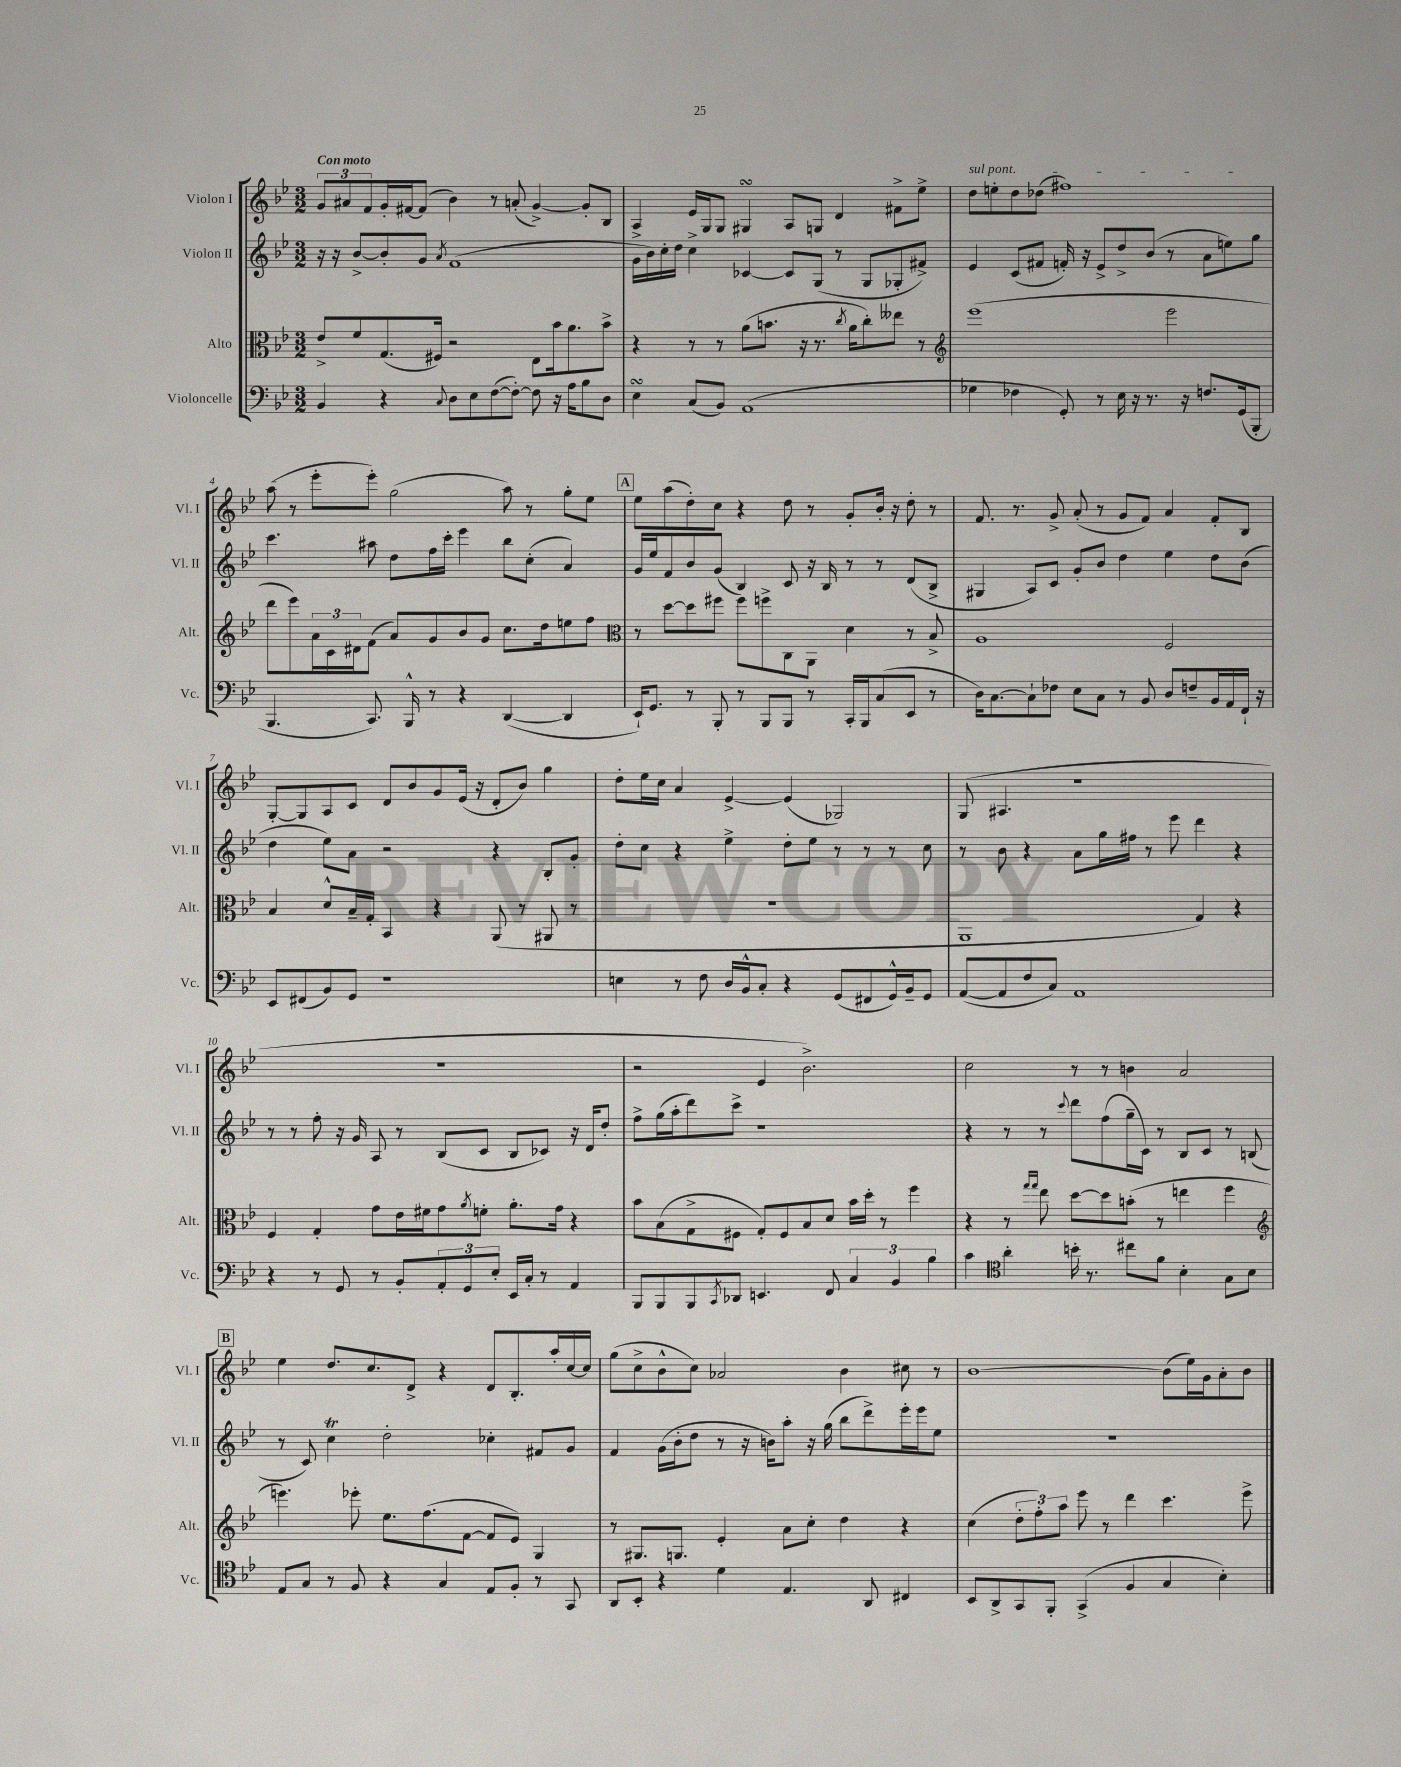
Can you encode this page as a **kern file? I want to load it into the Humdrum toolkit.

**kern	**kern	**kern	**kern
*staff4	*staff3	*staff2	*staff1
*clefF4	*clefC3	*clefG2	*clefG2
*k[b-e-]	*k[b-e-]	*k[b-e-]	*k[b-e-]
*M3/2	*M3/2	*M3/2	*M3/2
4BB-/	8e-^/L	16r	12g/L
.	.	16r	.
.	.	.	12a#/
.	8f/	[8b-^/L	.
.	.	.	12f/
4r	(8.G/	8b-'/]	16g'/L
.	.	.	[16f#/J
.	.	8g/J	(8f#/]J
.	16F#/Jk)	.	.
8qqC/	.	8qa/	.
8D\L	2r	(1f	4b-\)
8E-\	.	.	.
([8F\	.	.	8r
8F'\_J)	.	.	(8a'/
8F\]	8E-\L	.	[4g^/)
16r	16b-\k	.	.
16A\LK	8.a\	.	.
8B-\	.	.	8g'/]L
8D\J	8b-^\J	.	8B-/J
=	=	=	=
4E-\	4r	16g\LL	4A^/
.	.	16b-\)	.
.	.	16cc'\	.
.	.	16dd\JJ	.
(8C/L	8r	4cc^\	16e-/LL
.	.	.	16G/J
8BB-/J)	8r	.	8G/J
(1AA	(8a\L	[4c-/	4G#/
.	8.b\J	.	.
.	.	8c-/]L	8A/L
.	16r	.	.
.	8.r	(8G/J	8G/J
.	.	8r	4d/
.	8qcc/	.	.
.	16a\LK	.	.
.	8cc'\)	8G/L	.
.	8ee--\J	8G-'/	8f#^\L
.	8r	8f#^/J)	8ee-^\J
=	=	=	=
*	*clefG2	*	*
4G-\	(1eee-	4e-/	8dd\L
.	.	.	8ee'\
4F-\	.	(8c/L	8dd\
.	.	8f#/J	(8dd-\J
8GG'/)	.	16f'/)	1ff#)
.	.	16r	.
8r	.	8e-^/L	.
16E-\	.	8dd^/	.
16r	.	.	.
8.r	.	(8b-/J	.
.	2eee-\	8r	.
16r	.	.	.
8.F/L	.	8a\L	.
.	.	8ee\)	.
(16GG/k	.	.	.
8BBB-'/J	.	8gg\J	.
=	=	=	=
4.BBB-/	8ddd\L	4.ccc\	(8aa\
.	8eee-\)	.	8r
.	24a\L	.	8eee-'\L
.	24c\	.	.
.	24d#\J	.	.
8.CC/)	(8f\J	8aa#\	8eee-'\J)
.	8a/L)	8dd\L	(2gg\
16BBB-^^/	.	.	.
8r	8g/	16ff\L	.
.	.	16ccc'\JJ	.
4r	8b-/	4eee-\	.
.	8g/J	.	.
([4DD/	8.cc\L	8bb-\L	8aa\)
.	.	(8cc'\J	8r
.	16dd\k	.	.
4DD/]	8ee\	4a/)	8gg'\L
.	8ff\J	.	8ee-\J
=	=	=	=
*	*clefC3	*	*
16EE-`/LK)	8r	16g/LL	8ee-\L
8.GG/J	.	16ee-/J	.
.	[8dd\L	8f/	(8aa\
8r	8dd\]	8b-/	8dd'\)
8BBB-'/	8ff#\J	(8g/J	8cc\J
8r	8ff#\L	4B-/)	4r
8BBB-/L	8ff^\	.	.
8BBB-/J	8C\	8c/	8dd\
8r	8AA\J	16r	8r
.	.	16B-/	.
16CC'/LL	4d\	8r	8g'/L
16BBB-/J	.	.	.
(8C/	.	8r	16b-'/Jk
.	.	.	16r
8EE-/J	8r	(8d/L	8dd'\
8r	8B-^/	8B-^/J	8r
=	=	=	=
16D\LK)	1A	4G#/	8.f/
[8.C\	.	.	.
.	.	.	8.r
8C`\]	.	8A/L)	.
8F-\J	.	8c/J	8g^/
8E-\L	.	8g'/L	(8a'/
8C\J	.	8b-/J	8r
8r	.	4dd\	8g/L
8BB-/	.	.	8f/J)
8D/L	2F/	4ee-\	4a/
8F~/	.	.	.
16BB-/L	.	8dd\L	8f'/L
16AA/	.	.	.
16FF`/JJ	.	(8b-\J	8B-/J
16r	.	.	.
=	=	=	=
8EE-/L	4B-/	4dd\	[8G'/L
(8FF#/	.	.	8G/]
8BB-/)	8d^^/L	8ee-\L)	8A/
8GG/J	16B-~/L	8a\J	8c/J
.	16G'/JJ	.	.
1r	4BB-/	2r	8d/L
.	.	.	8b-/
.	4r	.	8g/
.	.	.	(16e-/Jk
.	.	.	16r
.	(8AA/	4r	8d'/L
.	8r	.	8b-/J)
.	8AA#/	8B-'/L	4gg\
.	8r	8g'/J	.
=	=	=	=
4E\	1.r	8dd'\L	8dd'\L
.	.	8cc\J	16ee-\L
.	.	.	16cc\JJ
8r	.	4r	4a/
8F\	.	.	.
16D/LL	.	4ee-^\	[4e-^/
16BB-^^/J	.	.	.
8C'/J	.	.	.
4r	.	8dd'\L	(4e-/]
.	.	8ee-\J	.
(8GG/L	.	8r	2G-/)
8FF#/	.	8r	.
16GG^^/L)	.	8r	.
16BB-~/J	.	.	.
8GG/J	.	8cc\	.
=	=	=	=
([8AA/L	1AA	8r	(8G/
8AA/]	.	8b-\	4.A#/
8F/	.	4r	.
8C/J)	.	.	.
1AA	.	8a\L	1r
.	.	16gg\L	.
.	.	16ff#\JJ	.
.	.	8r	.
.	.	8eee-\	.
.	4G/)	4ddd\	.
.	4r	4r	.
=	=	=	=
4r	4F/	8r	1.r
.	.	8r	.
8r	4G'/	8ff'\	.
8GG/	.	16r	.
.	.	16g/	.
8r	8g\L	8A/	.
8BB-'/L	16e-\L	8r	.
.	16f#\J	.	.
12AA'/	8g\	(8B-/L	.
12GG/	.	.	.
.	8qa/	.	.
.	8f'\J	8c/J	.
12E-'/J	.	.	.
16EE-/LL	8.a'\L	8B-/L	.
16C'/JJ	.	.	.
8r	.	8c-/J)	.
.	16g\Jk	.	.
4AA/	4r	16r	.
.	.	16d/LK	.
.	.	8dd'/J	.
=	=	=	=
8BBB-/L	8b-\L	8ff^\L	2r
8BBB-/	(8B-\	(16gg\L	.
.	.	16aa'\J	.
8BBB-/	8G^\	8ddd\)	.
8qCC/	.	.	.
8DD-/J	8F#\J	8ccc^\J	.
4.EE/	8G'/L)	1r	4e-/
.	8F#/	.	.
.	8B-/	.	2.b-^\)
8FF/	8d/J	.	.
6C/	16b-\LL	.	.
.	16dd'\JJ	.	.
.	8r	.	.
6BB-/	.	.	.
.	4ff\	.	.
6B-\	.	.	.
=	=	=	=
4c\	4r	4r	2cc\
*clefC4	*	*	*
4a'\	8r	8r	.
.	16qqgg/LL	.	.
.	16qqgg/JJ	.	.
.	8ee-\	8r	.
.	.	8qqccc/	.
16b'\	[8dd\L	8ddd\L	8r
8.r	.	.	.
.	8dd\]	(8ff\	8r
8cc#\L	(8b'\J	16gg~\L	4b\
.	.	16c\JJ)	.
8f\J	8r	8r	.
4B-'\	4ee\	8B-/L	2a/
.	.	8c/J	.
8G\L	4ff\	8r	.
8B-\J	.	(8B/	.
=	=	=	=
*	*clefG2	*	*
8E-/L	4.eee\)	8r	4ee-\
8G/J	.	8c/)	.
8r	.	4cc\	8.dd/L
8F/	8eee-'\	.	.
.	.	.	8.cc/
4r	8.ee-\L	2dd'\	.
.	.	.	8d^/J
.	(8.ff\	.	.
4G/	.	.	4r
.	[8f\J	.	.
8E-/L	8f/]L	4cc-'\	8d/L
8F'/J	8e-/J)	.	8.B-'/
8r	4G/	8f#/L	.
.	.	.	16aa'/L
8GG/	.	8g/J	[16cc/
.	.	.	16cc/]JJ
=	=	=	=
8AA/L	8r	4f/	(8gg\L
8BB-'/J	8.G#/L	.	8cc^\
4r	.	(16g\LL	8b-^^\
.	8.G/J	16b-'\J	.
.	.	8dd\J	8cc\J)
4d\	4e-'/	8r	2a-/
.	.	16r	.
.	.	16b\LK)	.
4.E-/	8a\L	8aa'\J	.
.	8cc'\J	16r	.
.	.	(16gg\	.
.	4dd\	8bb-\L	4b-\
8AA/	.	8ddd^\)	.
4C#/	4r	16eee-'\L	8cc#\
.	.	16eee-\J	.
.	.	8ee-\J	8r
=	=	=	=
8BB-/L	(4cc\	1.r	[1b-
8AA^/	.	.	.
8GG/	12dd'\L	.	.
.	12ff'\)	.	.
8FF'/J	.	.	.
.	12aa\J	.	.
(4GG^/	8eee-\	.	.
.	8r	.	.
4F/	4ddd\	.	.
4G/	4.ccc\	.	(8b-\]L
.	.	.	16ee-\L)
.	.	.	16g\J
4B-'\)	.	.	8a'\
.	8eee-^\	.	8b-\J
==	==	==	==
*-	*-	*-	*-
